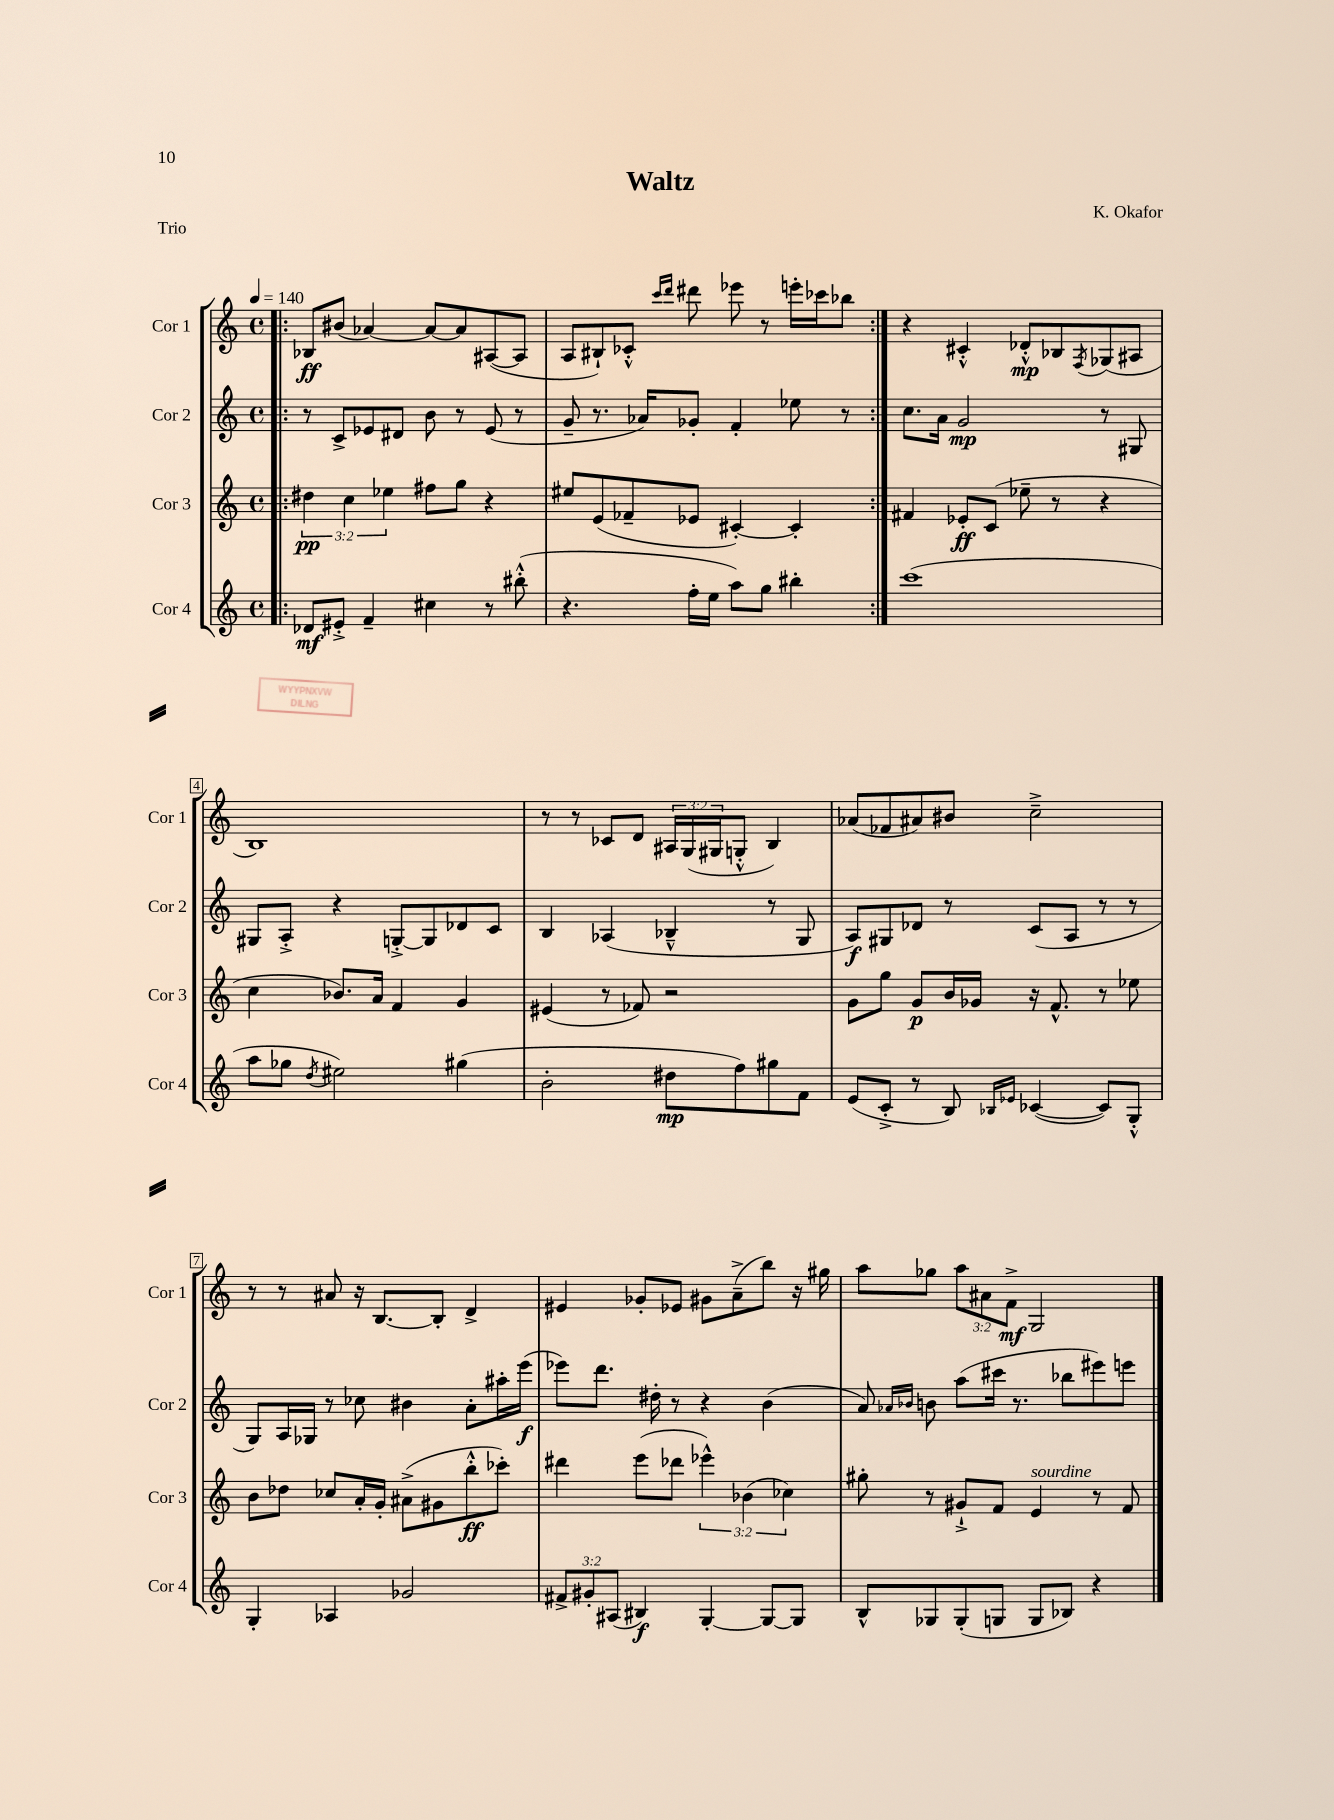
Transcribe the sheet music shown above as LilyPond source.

\header { title = "Waltz" composer = "K. Okafor" piece = "Trio" }
<<
\new StaffGroup <<
\new Staff = "s0" \with { instrumentName = "Cor 1" shortInstrumentName = "Cor 1" } {
    \clef treble \key c \major \defaultTimeSignature \time 4/4 \override Staff.TupletNumber.text = #tuplet-number::calc-fraction-text \tempo 4 = 140
    \repeat volta 2 { \bar ".|:" bes8\ff bis'8( aes'4~) aes'8~ aes'8 ais8~( ais8 |
    a8 bis8-!) ces'8-.-^ \grace { c'''16 d'''16 } dis'''8 ees'''8 r8 e'''16-. ces'''16 bes''8 | }
    r4 cis'4-.-^ des'8-.-^\mp bes8 \acciaccatura { f8 } ges8( ais8 |
    b1) |
    r8 r8 ces'8 d'8 \tuplet 3/2 { ais16 g16( gis16 } g8-.-^ b4) |
    aes'8( fes'8 ais'8) bis'8 c''2---> |
    r8 r8 ais'8 r16 b8.~ b8-. d'4-> |
    eis'4 ges'8-. ees'8 gis'8 a'8--->( b''8) r16 gis''16 |
    a''8 ges''8 \tuplet 3/2 { a''8 ais'8 f'8->\mf } g2 \bar "|." |
}
\new Staff = "s1" \with { instrumentName = "Cor 2" shortInstrumentName = "Cor 2" } {
    \clef treble \key c \major \defaultTimeSignature \time 4/4
    \repeat volta 2 { \bar ".|:" r8 c'8-> ees'8 dis'8 b'8 r8 ees'8( r8 |
    g'8-- r8. aes'16) ges'8-. f'4-. ees''8 r8 | }
    c''8. a'16 g'2\mp r8 gis8 |
    gis8 a8-.-> r4 g8~-.-> g8 des'8 c'8 |
    b4 aes4( bes4---^ r8 g8 |
    a8\f) gis8 des'8 r8 c'8( a8 r8 r8 |
    g8) a16 ges16 r8 ces''8 bis'4 a'8-. ais''16-. e'''16\f( |
    ees'''8) d'''8. dis''16-. r8 r4 b'4( |
    a'8) \grace { aes'16 bes'16 } b'8 a''8( cis'''16 r8. bes''8 eis'''8) e'''8 \bar "|." |
}
\new Staff = "s2" \with { instrumentName = "Cor 3" shortInstrumentName = "Cor 3" } {
    \clef treble \key c \major \defaultTimeSignature \time 4/4 \override Staff.TupletNumber.text = #tuplet-number::calc-fraction-text
    \repeat volta 2 { \bar ".|:" \tuplet 3/2 { dis''4\pp c''4 ees''4 } fis''8 g''8 r4 |
    eis''8 e'8( fes'8-- ees'8 cis'4~-.) cis'4-. | }
    fis'4 ees'8-.\ff c'8( ees''8-- r8 r4 |
    c''4 bes'8.) a'16 f'4 g'4 |
    eis'4( r8 fes'8) r2 |
    g'8 g''8 g'8\p b'16 ges'16 r16 f'8.-^ r8 ees''8 |
    b'8 des''8 ces''8 a'16-. g'16-. ais'8->( gis'8 b''8-.-^\ff ces'''8-.) |
    dis'''4 e'''8( des'''8 \tuplet 3/2 { ees'''4-^) bes'4( ces''4) } |
    gis''8-. r8 gis'8-!-> f'8 e'4^\markup { \italic "sourdine" } r8 f'8 \bar "|." |
}
\new Staff = "s3" \with { instrumentName = "Cor 4" shortInstrumentName = "Cor 4" } {
    \clef treble \key c \major \defaultTimeSignature \time 4/4 \override Staff.TupletNumber.text = #tuplet-number::calc-fraction-text
    \repeat volta 2 { \bar ".|:" des'8\mf eis'8-.-> f'4-- cis''4 r8 bis''8-.-^( |
    r4. f''16-. e''16 a''8) g''8 bis''4-. | }
    c'''1( |
    a''8 ges''8 \acciaccatura { d''8 } eis''2) gis''4( |
    b'2-. dis''8\mp f''8) gis''8 f'8 |
    e'8( c'8-.-> r8 b8) \grace { bes16 ees'16 } ces'4~( ces'8) g8-.-^ |
    g4-. aes4 ges'2 |
    \tuplet 3/2 { fis'8-> gis'8-. ais8( } bis4\f) g4~-. g8~ g8 |
    b8-^ ges8 ges8-.( g8 g8 bes8) r4 \bar "|." |
}
>>
>>
\layout { \context { \Score \override BarNumber.stencil = #(make-stencil-boxer 0.1 0.3 ly:text-interface::print) } }
